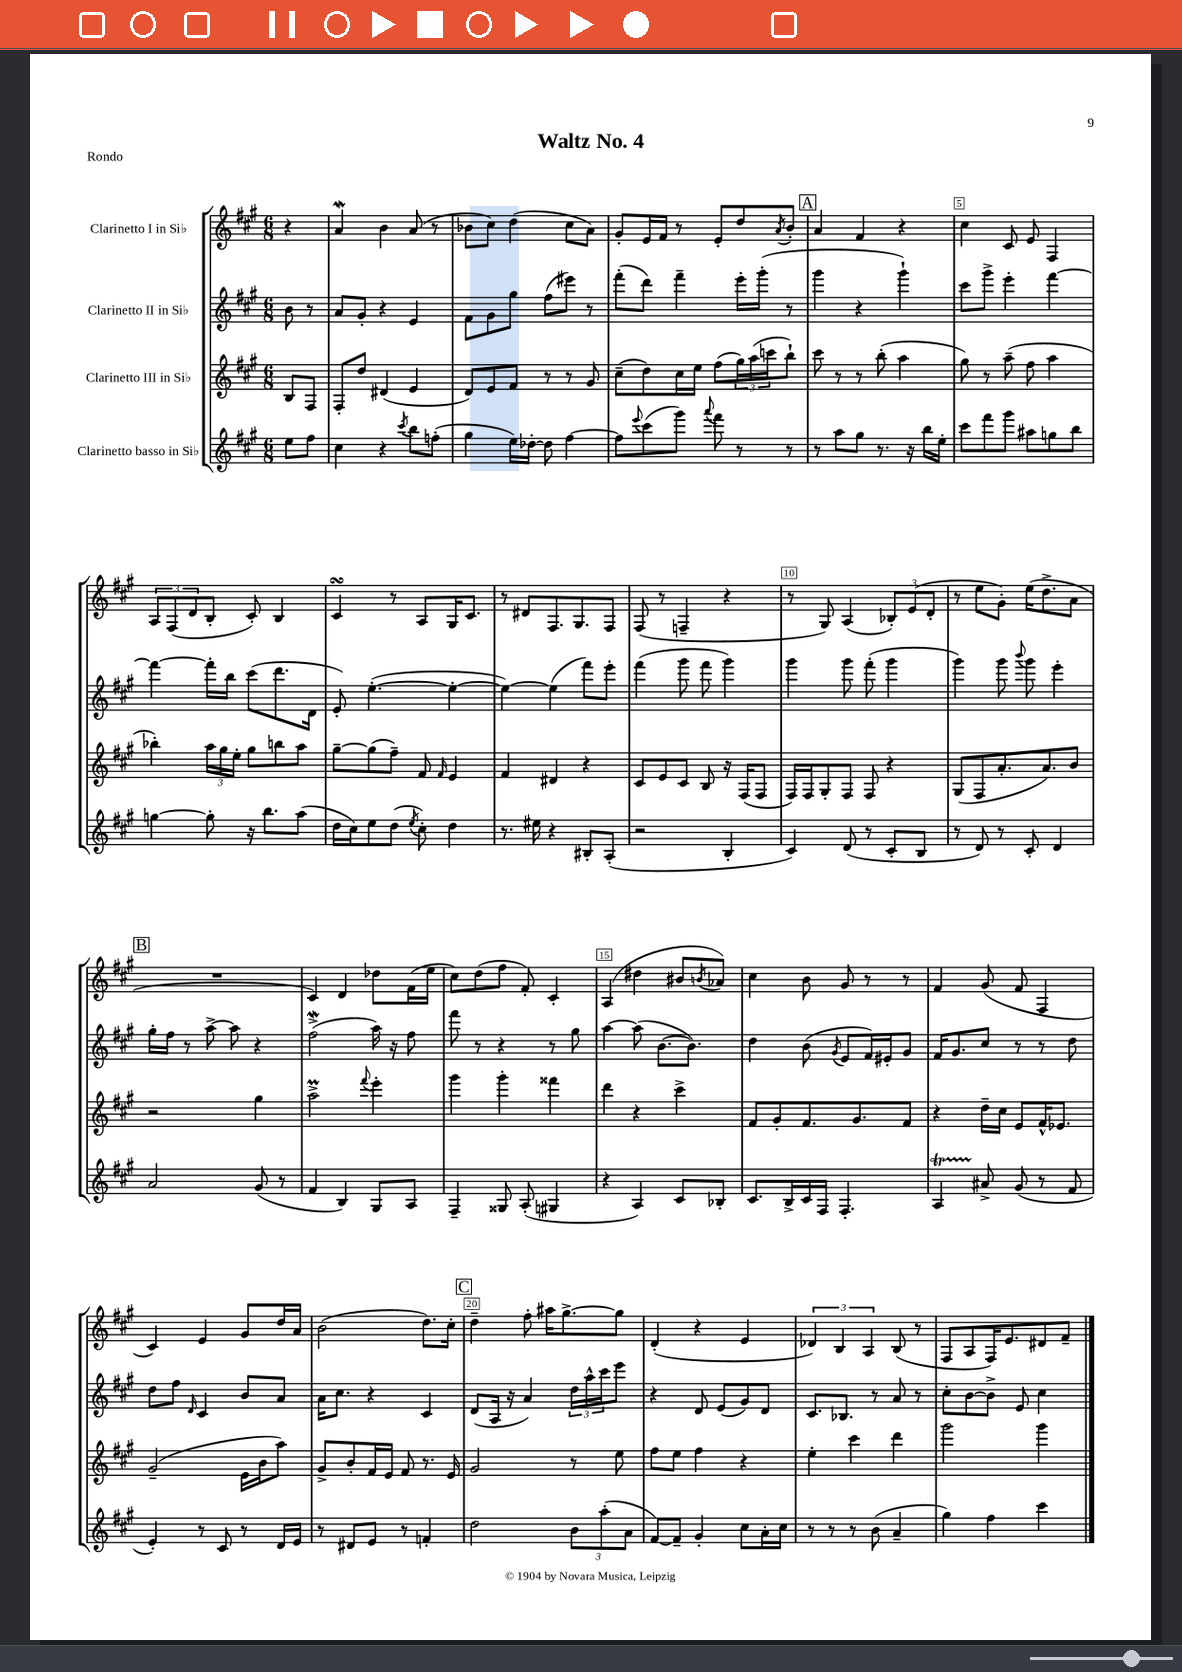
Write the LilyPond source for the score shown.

\header { title = "Waltz No. 4" piece = "Rondo" }
<<
\new StaffGroup <<
\new Staff = "s0" \with { instrumentName = "Clarinetto I in Sib" } {
    \clef treble \key a \major \numericTimeSignature \time 6/8 \partial 4
    r4 |
    a'4\mordent b'4 a'8( r8 |
    bes'8 cis''8) d''4( cis''8 a'8) |
    gis'8-. e'16 fis'16 r8 e'8-. d''8 \acciaccatura { a'8 } b'8-. |
    \mark \markup { \box "A" } a'4 fis'4 r4 |
    cis''4 cis'8 e'8 fis4 |
    \tuplet 3/2 { a8 fis8( d'8 } b8-. cis'8-.) b4 |
    cis'4\turn r8 a8 gis16 cis'8. |
    r8 dis'8 fis8. gis8. fis8 |
    fis8( r8 f4-- r4 |
    r8 gis8) a4( \tuplet 3/2 { bes8-.) e'8( d'8-. } |
    r8 e''8 gis'8-.) e''16( d''8.-> a'8 |
    \mark \markup { \box "B" } R2. |
    cis'4) d'4 des''8 fis'16( e''16 |
    cis''8) d''8( fis''8 fis'8-.) cis'4-. |
    a4( dis''4 bis'8 \acciaccatura { b'8 } aes'8) |
    cis''4 b'8 gis'8 r8 r8 |
    fis'4 gis'8( fis'8 fis4 |
    cis'4) e'4 gis'8 d''16 a'16 |
    b'2( d''8.) cis''16-. |
    \mark \markup { \box "C" } d''4-- fis''8-. ais''16 gis''8.~-> gis''8 |
    d'4-.( r4 e'4 |
    \tuplet 3/2 { des'4) b4 a4 } b8( r8 |
    fis8 a8 fis16) e'8. dis'8 fis'8-- \bar "|." |
}
\new Staff = "s1" \with { instrumentName = "Clarinetto II in Sib" } {
    \clef treble \key a \major \numericTimeSignature \time 6/8 \partial 4
    b'8 r8 |
    a'8 gis'8-. r4 e'4 |
    fis'8 gis'8 gis''8 fis''8( eis'''8) r8 |
    fis'''8-.( d'''8) fis'''4-- e'''16-. gis'''16-.( r8 |
    \mark \markup { \box "A" } gis'''4 r4 gis'''4-!) |
    cis'''8 gis'''8-> e'''4-. fis'''4~ |
    fis'''4~ fis'''16-. b''16 cis'''8( d'''8. d'16 |
    e'8-.) e''4.~-.( e''4~-. |
    e''4~) e''4( fis'''8) e'''8-. |
    fis'''4( gis'''8 fis'''8 gis'''4) |
    gis'''4 gis'''8 fis'''8-.( gis'''4 |
    gis'''4) gis'''8 \appoggiatura { b'''8 } gis'''8 e'''4-. |
    \mark \markup { \box "B" } gis''16-. fis''16 r8 a''8~-> a''8 r4 |
    fis''2->\mordent( a''16) r16 fis''8 |
    fis'''8 r8 r4 r8 gis''8 |
    a''4~ a''8( b'8.~ b'8.) |
    d''4 b'8( \acciaccatura { gis'8 } e'8 fis'16) eis'16-. gis'8 |
    fis'16 gis'8. cis''8 r8 r8 d''8 |
    d''8 fis''8 \grace { d'16 } cis'4 b'8 a'8 |
    a'16 cis''8. r4 cis'4 |
    \mark \markup { \box "C" } d'8( a16 r16 a'4) \tuplet 3/2 { d''16 a''16-^ cis'''16 } e'''8 |
    r4 d'8 e'8( gis'8) d'8 |
    cis'8. bes8. r8 a'8 r8 |
    cis''8-. b'8~ b'8-> e'8 cis''4 \bar "|." |
}
\new Staff = "s2" \with { instrumentName = "Clarinetto III in Sib" } {
    \clef treble \key a \major \numericTimeSignature \time 6/8 \partial 4
    b8 fis8 |
    fis8-. d''8 dis'4( e'4 |
    d'8) e'8 fis'8 r8 r8 gis'8 |
    cis''8--( d''8) cis''16 e''16 fis''8( \tuplet 3/2 { gis''16) a''16( c'''16 } b''8-!) |
    \mark \markup { \box "A" } cis'''8 r8 r8 b''8-.( a''4 |
    gis''8) r8 a''8--( fis''8 a''4 |
    bes''4-.) \tuplet 3/2 { a''16 gis''16 e''16-. } gis''8 b''8 a''8 |
    gis''8~-- gis''8( fis''8--) fis'8 \grace { fis'16 } e'4 |
    fis'4 dis'4 r4 |
    cis'8 e'8 cis'8 b8 r16 fis16( fis8 |
    fis16) fis16 gis8-. fis8 fis8 r4 |
    gis8( fis8 a'8.-. a'8.) b'8 |
    \mark \markup { \box "B" } r2 gis''4 |
    a''2->\prall \appoggiatura { fis'''8 } e'''4-. |
    gis'''4 gis'''4-. fisis'''4 |
    d'''4 r4 cis'''4-> |
    fis'8 gis'8-. fis'8. gis'8. fis'8 |
    r4 d''16-- cis''16 e'8 fis'16-^ ees'8. |
    gis'2--( e'16 b'16 a''8) |
    gis'8-> b'8-. fis'16 e'16 fis'8 r8. e'16 |
    \mark \markup { \box "C" } gis'2 r8 e''8 |
    fis''8 e''8 fis''4 r4 |
    e''4-. cis'''4 d'''4 |
    gis'''2 gis'''4 \bar "|." |
}
\new Staff = "s3" \with { instrumentName = "Clarinetto basso in Sib" } {
    \clef treble \key a \major \numericTimeSignature \time 6/8 \partial 4
    e''8 fis''8 |
    cis''4 r4 \acciaccatura { cis'''8 } b''8 f''8-.( |
    gis''4 e''16) des''16~-. des''8 fis''4~ |
    fis''8 \appoggiatura { e'''8 } cis'''8( gis'''8) \appoggiatura { a'''8 } fis'''8 r8 r8 |
    \mark \markup { \box "A" } r8 a''8 gis''8 r8. r16 b''16 e''16-. |
    cis'''8 fis'''8 gis'''8 ais''8 g''8 b''8 |
    g''4~ g''8-. r16 b''8. a''8( |
    d''16 cis''16) e''8 d''8( \acciaccatura { e''8 } cis''8-.) d''4 |
    r8. eis''16 r4 bis8-. a8-.( |
    r2 b4-. |
    cis'4) d'8( r8 cis'8-. b8 |
    r8 d'8) r8 cis'8-. d'4 |
    \mark \markup { \box "B" } a'2 gis'8( r8 |
    fis'4 b4) gis8 a8 |
    fis4-- gisis8 a8-.( gis4 |
    r4 a4) cis'8 bes8-. |
    cis'8. b16-> cis'16 fis16 fis4.-. |
    a4\startTrillSpan ais'8->\stopTrillSpan gis'8( r8 fis'8 |
    e'4-.) r8 cis'8 r8 d'16 e'16 |
    r8 dis'8 e'8 r8 f'4-. |
    \mark \markup { \box "C" } d''2 \tuplet 3/2 { b'8 a''8-.( a'8 } |
    fis'8~) fis'8-- gis'4-. cis''8 a'16-. cis''16 |
    r8 r8 r8 b'8( a'4-- |
    gis''4) fis''4 cis'''4 \bar "|." |
}
>>
>>
\layout { \context { \Score \override BarNumber.break-visibility = ##(#f #t #t) barNumberVisibility = #(every-nth-bar-number-visible 5) \override BarNumber.stencil = #(make-stencil-boxer 0.1 0.3 ly:text-interface::print) } }
